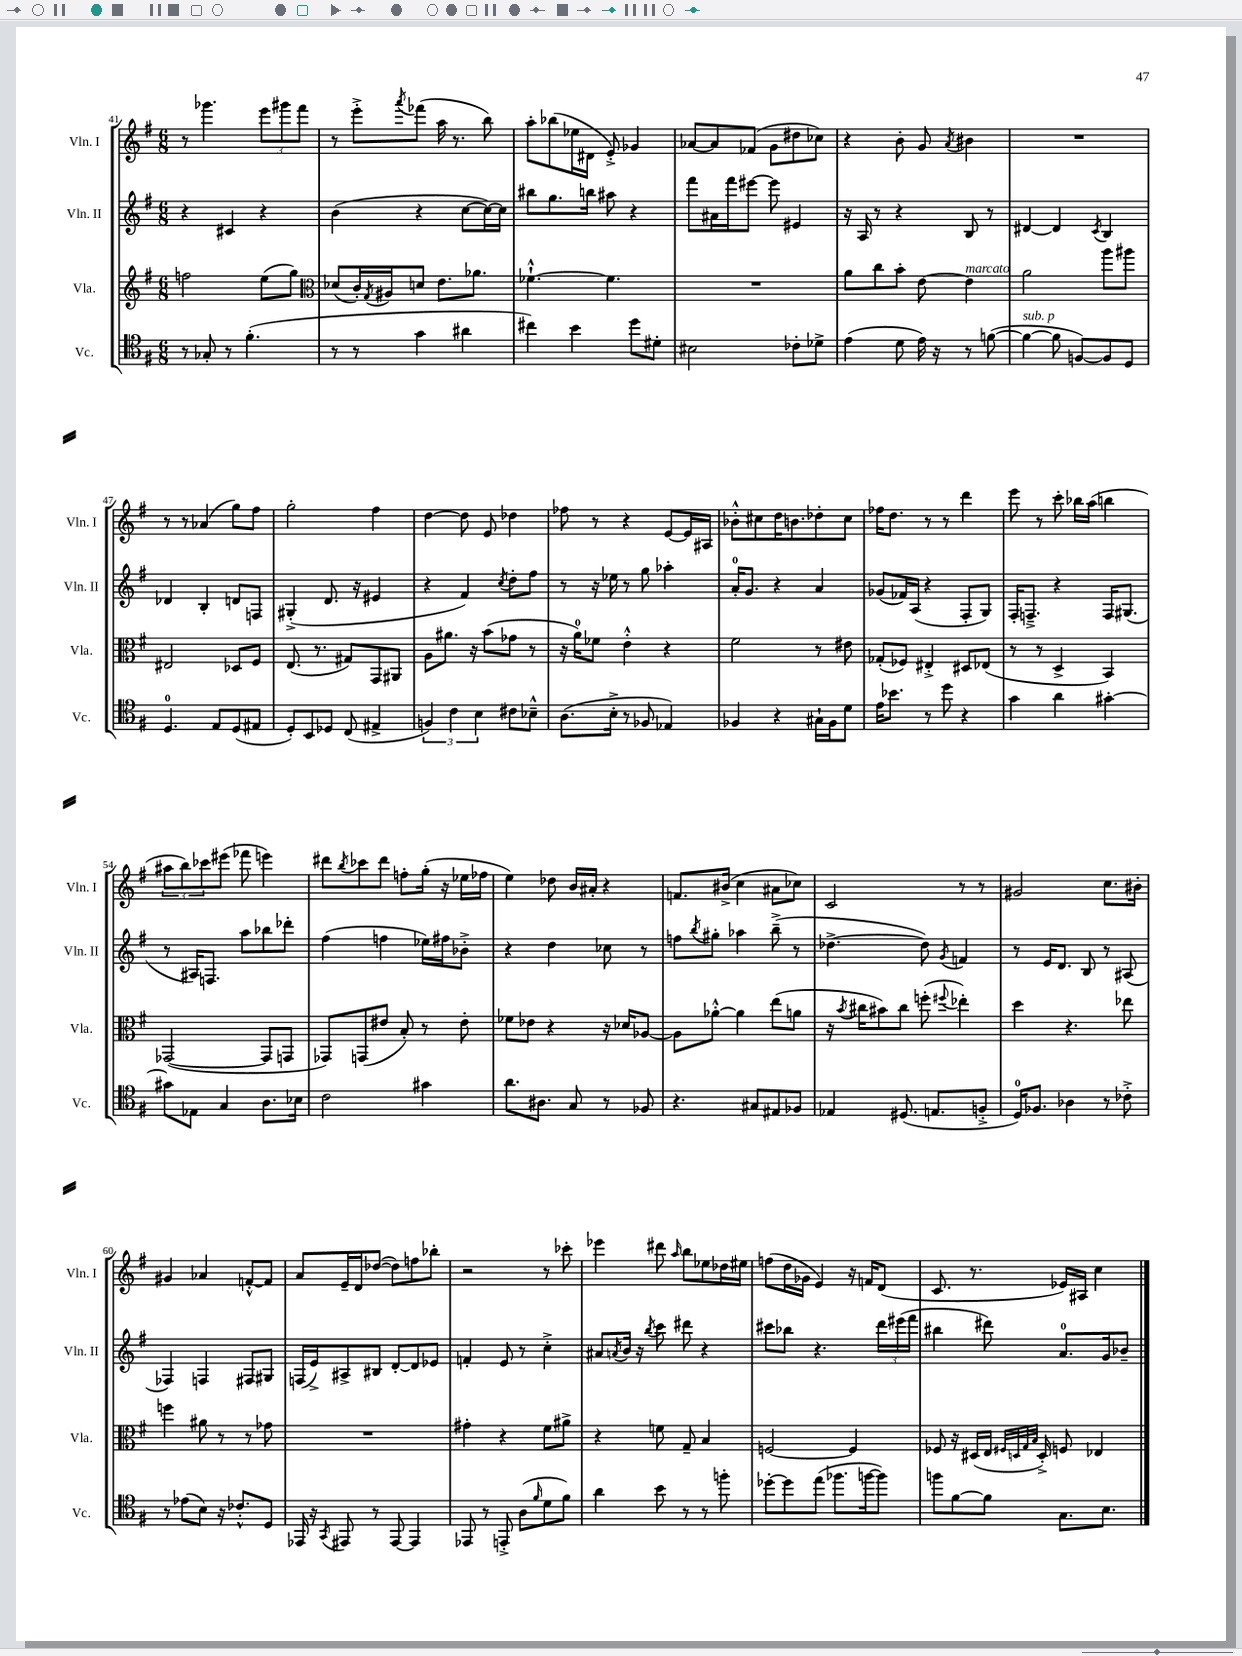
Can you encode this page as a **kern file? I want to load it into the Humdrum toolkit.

**kern	**kern	**kern	**kern
*staff4	*staff3	*staff2	*staff1
*clefC4	*clefG2	*clefG2	*clefG2
*k[f#]	*k[f#]	*k[f#]	*k[f#]
*M6/8	*M6/8	*M6/8	*M6/8
8r	2ff	4r	8r
8G-'	.	.	4.ggg-
8r	.	4c#	.
(4.f#'	.	.	.
.	(8ee	4r	12eee
.	.	.	12ggg#
.	8gg)	.	.
.	.	.	12fff#
=	=	=	=
*	*clefC3	*	*
8r	(8d-	(4b	8r
8r	16c')	.	8eee'^
.	8qG	.	.
.	16A#	.	.
.	.	.	8qaaa
4g	8d	4r	(8fff-
.	8.e	.	16aa
.	.	.	8.r
4a#	.	[8cc	.
.	8.a-	.	.
.	.	16cc_)	8bb)
.	.	16cc]	.
=	=	=	=
4cc#)	[4.f-`^^	8bb#	8aa'
.	.	8.gg	(8bb-
4b	.	.	16ee-
.	.	16bb	16d#
.	4.f-]	8aa#	8e'^)
8dd	.	4r	4g-
8d#'	.	.	.
=	=	=	=
2B#	2.r	8fff#	[8a-
.	.	16a#	8a-]
.	.	16fff#	.
.	.	[8eee#	(8f-
.	.	8eee#]	8g
8c-'	.	4e#	8dd#
8d-^	.	.	8cc-)
=	=	=	=
(4e	8a	16r	4r
.	.	16A	.
.	8cc	8r	.
8d	8b'	4r	8b'
16e)	[8e	.	8g
16r	.	.	.
.	.	.	8qa
8r	4e]	8B	4b#
([8f	.	8r	.
=	=	=	=
4f_	2a	[4d#	2.r
8f]	.	4d#]	.
[8F)	.	.	.
.	.	8qc	.
8F]	8aa	4B	.
8D	8aa#	.	.
=	=	=	=
4.D	2E#	4d-	8r
.	.	.	8r
.	.	4B'	(4a-
8E	.	.	.
(8D	8D-	8d	8gg)
8E#	8F#	8F	8ff#
=	=	=	=
8D')	(8.E	(4G#'^	2gg'
8BB	.	.	.
.	8.r	.	.
8D-	.	8.d	.
(8C	8G#)	.	.
.	.	16r	.
4E#^	8GG	4e#	4ff#
.	8AA#	.	.
=	=	=	=
6F)	8A	4r	[4dd
.	8.a#	.	.
6c	.	.	.
.	.	4f#)	8dd]
.	16r	.	.
6B	.	.	.
.	(8b	.	8e
.	.	8qcc	.
8c#	8g-	8dd'	4dd-
8B-~^^	8r	8ff#	.
=	=	=	=
(8.A	16r	8r	8ff-
.	16a)	.	.
.	8f-	16r	8r
16B'^	.	16ee-	.
8r	4e'^^	8r	4r
8F-	.	8gg	.
4E-)	4r	4aa-'	[8e
.	.	.	16e]
.	.	.	16A#
=	=	=	=
4F-	2f#	16a'	8b-'^^
.	.	8.g	.
.	.	.	8cc#
4r	.	4r	16dd
.	.	.	8.b
16G#`	8r	4a	8dd-'
16F-	.	.	.
8d	8e#	.	8cc#
=	=	=	=
16e	(8G-'	(8g-	16ff-
8.b-	.	.	8.dd
.	8F-)	16f-)	.
.	.	(16A	.
8r	4E#'^	4r	8r
8dd	.	.	8r
4r	8D#	8F#'	4ddd
.	(8E-	8G)	.
=	=	=	=
4g	8r	16F#'	8eee
.	.	8.F~^	.
.	8r	.	8r
4a	4D^	4r	8ccc'
.	.	.	16bb-
.	.	.	(16aa
[4g#'	4BB)	16F	4bb
.	.	(8.G#	.
=	=	=	=
8g#]	([2GG-	8r	12aa#
.	.	.	12bb)
8E-	.	16A#)	.
.	.	.	12ccc-
.	.	8.F	.
4G	.	.	(8eee#
.	.	8aa	8fff-
8.A	8GG-]	8bb-	4eee)
.	8GG	8ddd-'	.
16B-	.	.	.
=	=	=	=
2c	8GG-)	(4ff#	8ddd#
.	.	.	8qbb
.	(8GG	.	8ccc-
.	8e#	4ff	8ddd#
.	8B')	.	8ff'
4g#	8r	16ee-)	(16gg'
.	.	16ff#	16r
.	8e#'	8b-'^	16ee-
.	.	.	16ff-
=	=	=	=
8.a	8f-	4r	4ee)
.	8e-	.	.
8.A#	.	.	.
.	4r	4dd	8dd-
8G	.	.	16b
.	.	.	16a#'
8r	16r	8cc-	4r
.	16d-	.	.
8F-	[8A-	8r	.
=	=	=	=
4.r	8A-]	8ff	8.f
.	.	8qbb	.
.	[8a-'^^	8gg#'	.
.	.	.	(16b#^
.	4a-]	4aa-	4cc
8G#	.	.	.
8E#	(8ee	(8bb~^	8a#
8F-	8a	8r	8cc-)
=	=	=	=
4E-	16r	[4.dd-^	2c
.	8qb	.	.
.	16cc#	.	.
.	8b#)	.	.
(8.D#	8cc#	.	.
.	(8ff'	8dd-])	.
8.E	.	.	.
.	8qqff#	8qg	.
.	4ee-')	4f	8r
8F'^	.	.	8r
=	=	=	=
16D)	4dd	8r	2g#
8.F-	.	.	.
.	.	16e	.
.	.	8.d	.
4A-	4.r	.	.
.	.	8B	.
8r	.	8r	8.cc
8c-'^	8ee-	(8A#	.
.	.	.	16b#'
=	=	=	=
8r	4ff	4F-)	4g#
(8e-	.	.	.
8B)	8a#	4F	4a-
16r	8r	.	.
8.c-'^^	.	.	.
.	8r	8F#	[8f'^^
8D	8g-	8G#	8f]
=	=	=	=
16EE-	2.r	(16F	8a
16r	.	16e^)	.
8qGG	.	.	.
8EE#	.	8A#^	16e~
.	.	.	16d
8r	.	8B#	([8dd-
[8EE#	.	[8d'	8dd-])
4EE#]	.	8d]	8ff
.	.	8e-	8bb-'
=	=	=	=
8EE-	4g#'	4f'	2r
8r	.	.	.
8EE'^	4r	8e	.
(8A	.	8r	.
16qqf#	.	.	.
8d	8f#	4cc'^	8r
8f#)	8a#^	.	8ccc-'
=	=	=	=
4a	4r	8a#	4eee-
.	.	8qa	.
.	.	16b	.
.	.	16r	.
.	.	8qbb	.
8b	8f	8ccc	8ddd#
.	.	.	16qqaa
8r	8G~	8ddd#	8bb
8r	4B	4r	8ee-
8ff'	.	.	16dd-
.	.	.	16ee#
=	=	=	=
[8dd-'	[2F	8ccc#	(8ff
8dd-]	.	8bb-	16dd
.	.	.	16g-
(8ee	.	4.r	4e)
8.ff-	.	.	.
.	4F]	.	16r
[16ff	.	.	16f
8ff])	.	24ddd	(8d
.	.	(24eee#	.
.	.	24fff#	.
=	=	=	=
8ff	8F-	4bb#	8.c
[8f#	16r	.	.
.	(16D#	.	8.r
8f#]	16E	8ddd#)	.
.	32qqF#	.	.
.	32qqD	.	.
.	32qqG	.	.
.	32qqB	.	.
.	16D'^)	.	.
8.G	8F	8.a	16e-)
.	.	.	16A#
.	4E-	.	4cc
8.B	.	16g	.
.	.	8b-~	.
==	==	==	==
*-	*-	*-	*-
